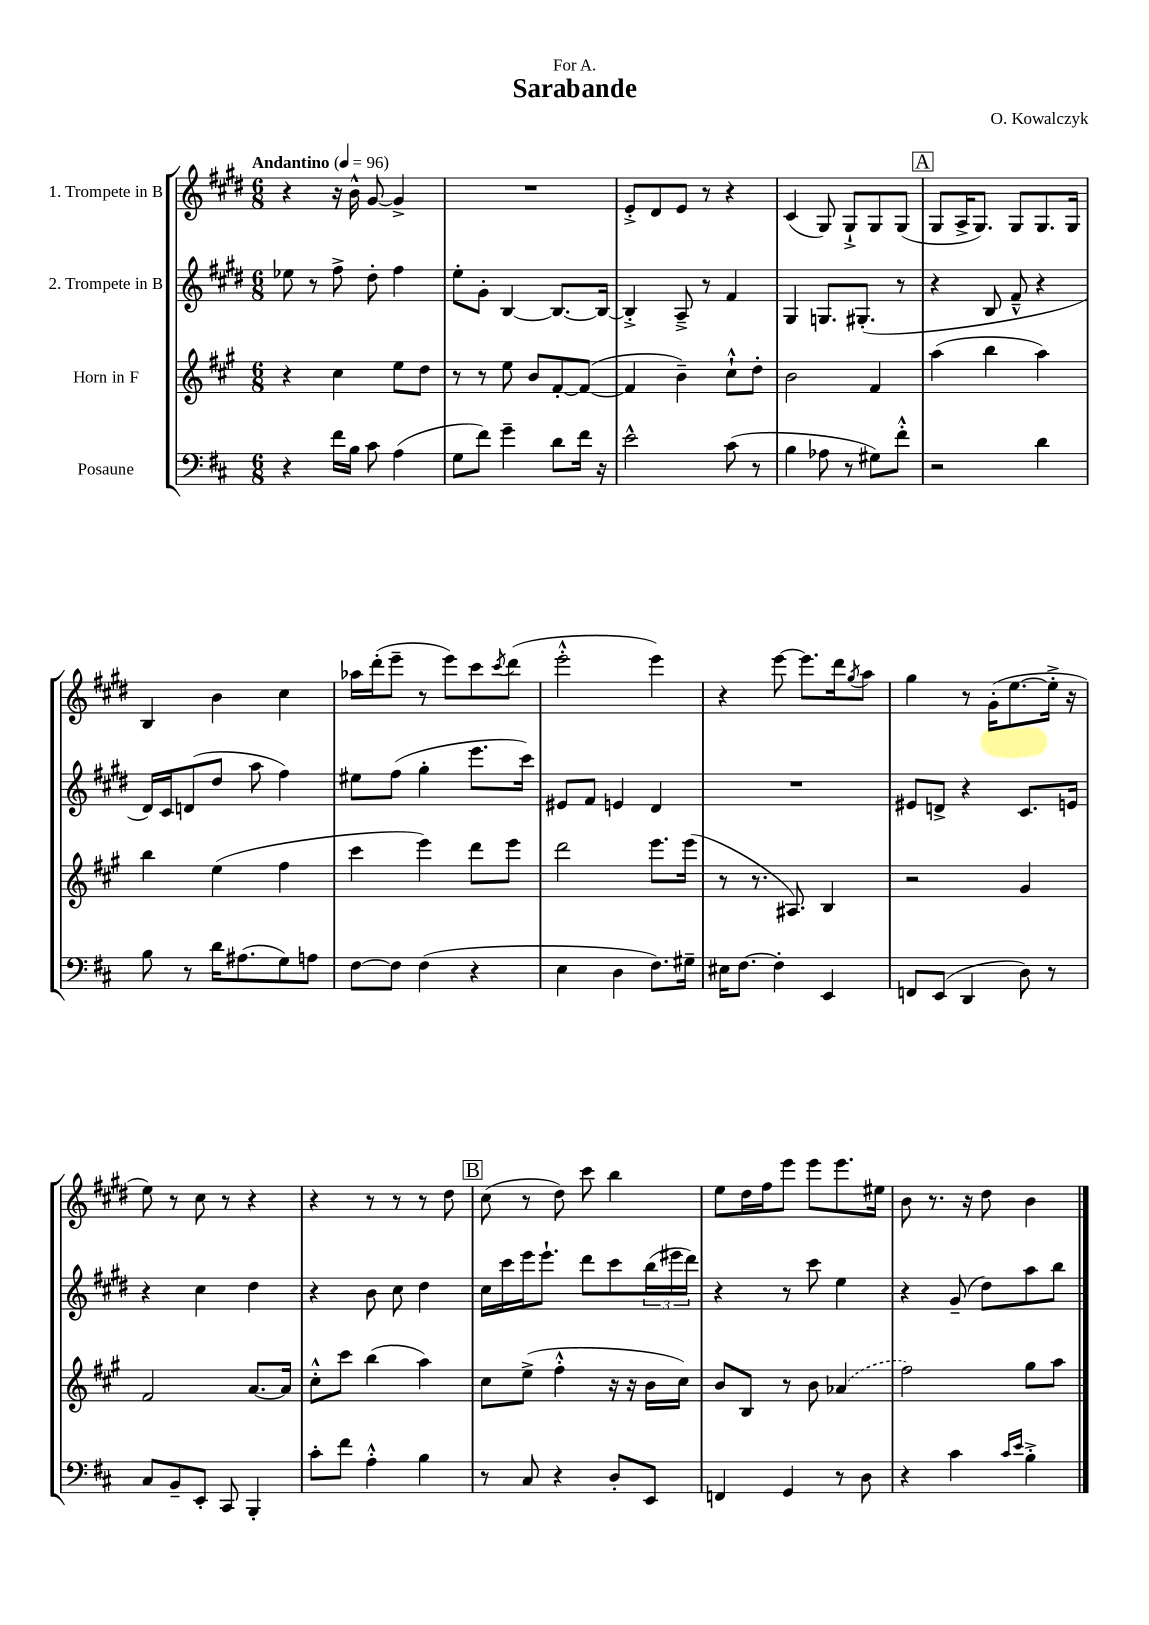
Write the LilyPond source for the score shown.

\header { title = "Sarabande" composer = "O. Kowalczyk" dedication = "For A." }
<<
\new StaffGroup <<
\new Staff = "s0" \with { instrumentName = "1. Trompete in B" } {
    \clef treble \key e \major \numericTimeSignature \time 6/8 \tempo "Andantino" 4 = 96
    r4 r16 b'16-^ gis'8~ gis'4-> |
    R2. |
    e'8-.-> dis'8 e'8 r8 r4 |
    cis'4( gis8) gis8-!-> gis8 gis8( |
    \mark \markup { \box "A" } gis8 a16-> gis8.) gis8 gis8. gis16 |
    b4 b'4 cis''4 |
    aes''16 dis'''16-.( e'''8-- r8 e'''8) cis'''8 \acciaccatura { cis'''8 } dis'''8( |
    e'''2-.-^ e'''4) |
    r4 e'''8~ e'''8. dis'''16 \acciaccatura { gis''8 } a''8 |
    gis''4 r8 gis'16-.( e''8.~ e''16-.-> r16 |
    e''8) r8 cis''8 r8 r4 |
    r4 r8 r8 r8 dis''8 |
    \mark \markup { \box "B" } cis''8( r8 dis''8) cis'''8 b''4 |
    e''8 dis''16 fis''16 e'''8 e'''8 e'''8. eis''16 |
    b'8 r8. r16 dis''8 b'4 \bar "|." |
}
\new Staff = "s1" \with { instrumentName = "2. Trompete in B" } {
    \clef treble \key e \major \numericTimeSignature \time 6/8
    ees''8 r8 fis''8-> dis''8-. fis''4 |
    e''8-. gis'8-. b4~ b8.~ b16~ |
    b4-.-> a8---> r8 fis'4 |
    gis4 g8. gis8.-.( r8 |
    \mark \markup { \box "A" } r4 b8 fis'8---^ r4 |
    dis'16) cis'16 d'8( dis''8 a''8 fis''4) |
    eis''8 fis''8( gis''4-. e'''8. cis'''16) |
    eis'8 fis'8 e'4 dis'4 |
    R2. |
    eis'8 d'8-> r4 cis'8. e'16 |
    r4 cis''4 dis''4 |
    r4 b'8 cis''8 dis''4 |
    \mark \markup { \box "B" } cis''16 cis'''16 e'''16 e'''8.-! dis'''8 cis'''8 \tuplet 3/2 { b''16( eis'''16 dis'''16) } |
    r4 r8 cis'''8 e''4 |
    r4 gis'8--( dis''8) a''8 b''8 \bar "|." |
}
\new Staff = "s2" \with { instrumentName = "Horn in F" } {
    \clef treble \key a \major \numericTimeSignature \time 6/8
    r4 cis''4 e''8 d''8 |
    r8 r8 e''8 b'8 fis'8~-. fis'8~( |
    fis'4 b'4--) cis''8-!-^ d''8-. |
    b'2 fis'4 |
    \mark \markup { \box "A" } a''4( b''4 a''4) |
    b''4 e''4( fis''4 |
    cis'''4 e'''4) d'''8 e'''8 |
    d'''2 e'''8. e'''16( |
    r8 r8. ais8.) b4 |
    r2 gis'4 |
    fis'2 a'8.~ a'16 |
    cis''8-.-^ cis'''8 b''4( a''4) |
    \mark \markup { \box "B" } cis''8 e''8->( fis''4-.-^ r16 r16 b'16 cis''16) |
    b'8 b8 r8 b'8 \once \slurDashed aes'4( |
    fis''2) gis''8 a''8 \bar "|." |
}
\new Staff = "s3" \with { instrumentName = "Posaune" } {
    \clef bass \key d \major \numericTimeSignature \time 6/8
    r4 fis'16 b16 cis'8 a4( |
    g8 fis'8) g'4-- d'8 fis'16 r16 |
    e'2-^ cis'8( r8 |
    b4 aes8 r8 gis8) fis'8-.-^ |
    \mark \markup { \box "A" } r2 d'4 |
    b8 r8 d'16 ais8.( g8) a8 |
    fis8~ fis8 fis4( r4 |
    e4 d4 fis8.) gis16-- |
    eis16 fis8.~ fis4-. e,4 |
    f,8 e,8( d,4 d8) r8 |
    cis8 b,8-- e,8-. cis,8 b,,4-. |
    cis'8-. fis'8 a4-.-^ b4 |
    \mark \markup { \box "B" } r8 cis8 r4 d8-. e,8 |
    f,4 g,4 r8 d8 |
    r4 cis'4 \grace { cis'16 e'16 } b4-.-> \bar "|." |
}
>>
>>
\layout { \context { \Score \remove "Bar_number_engraver" } }
